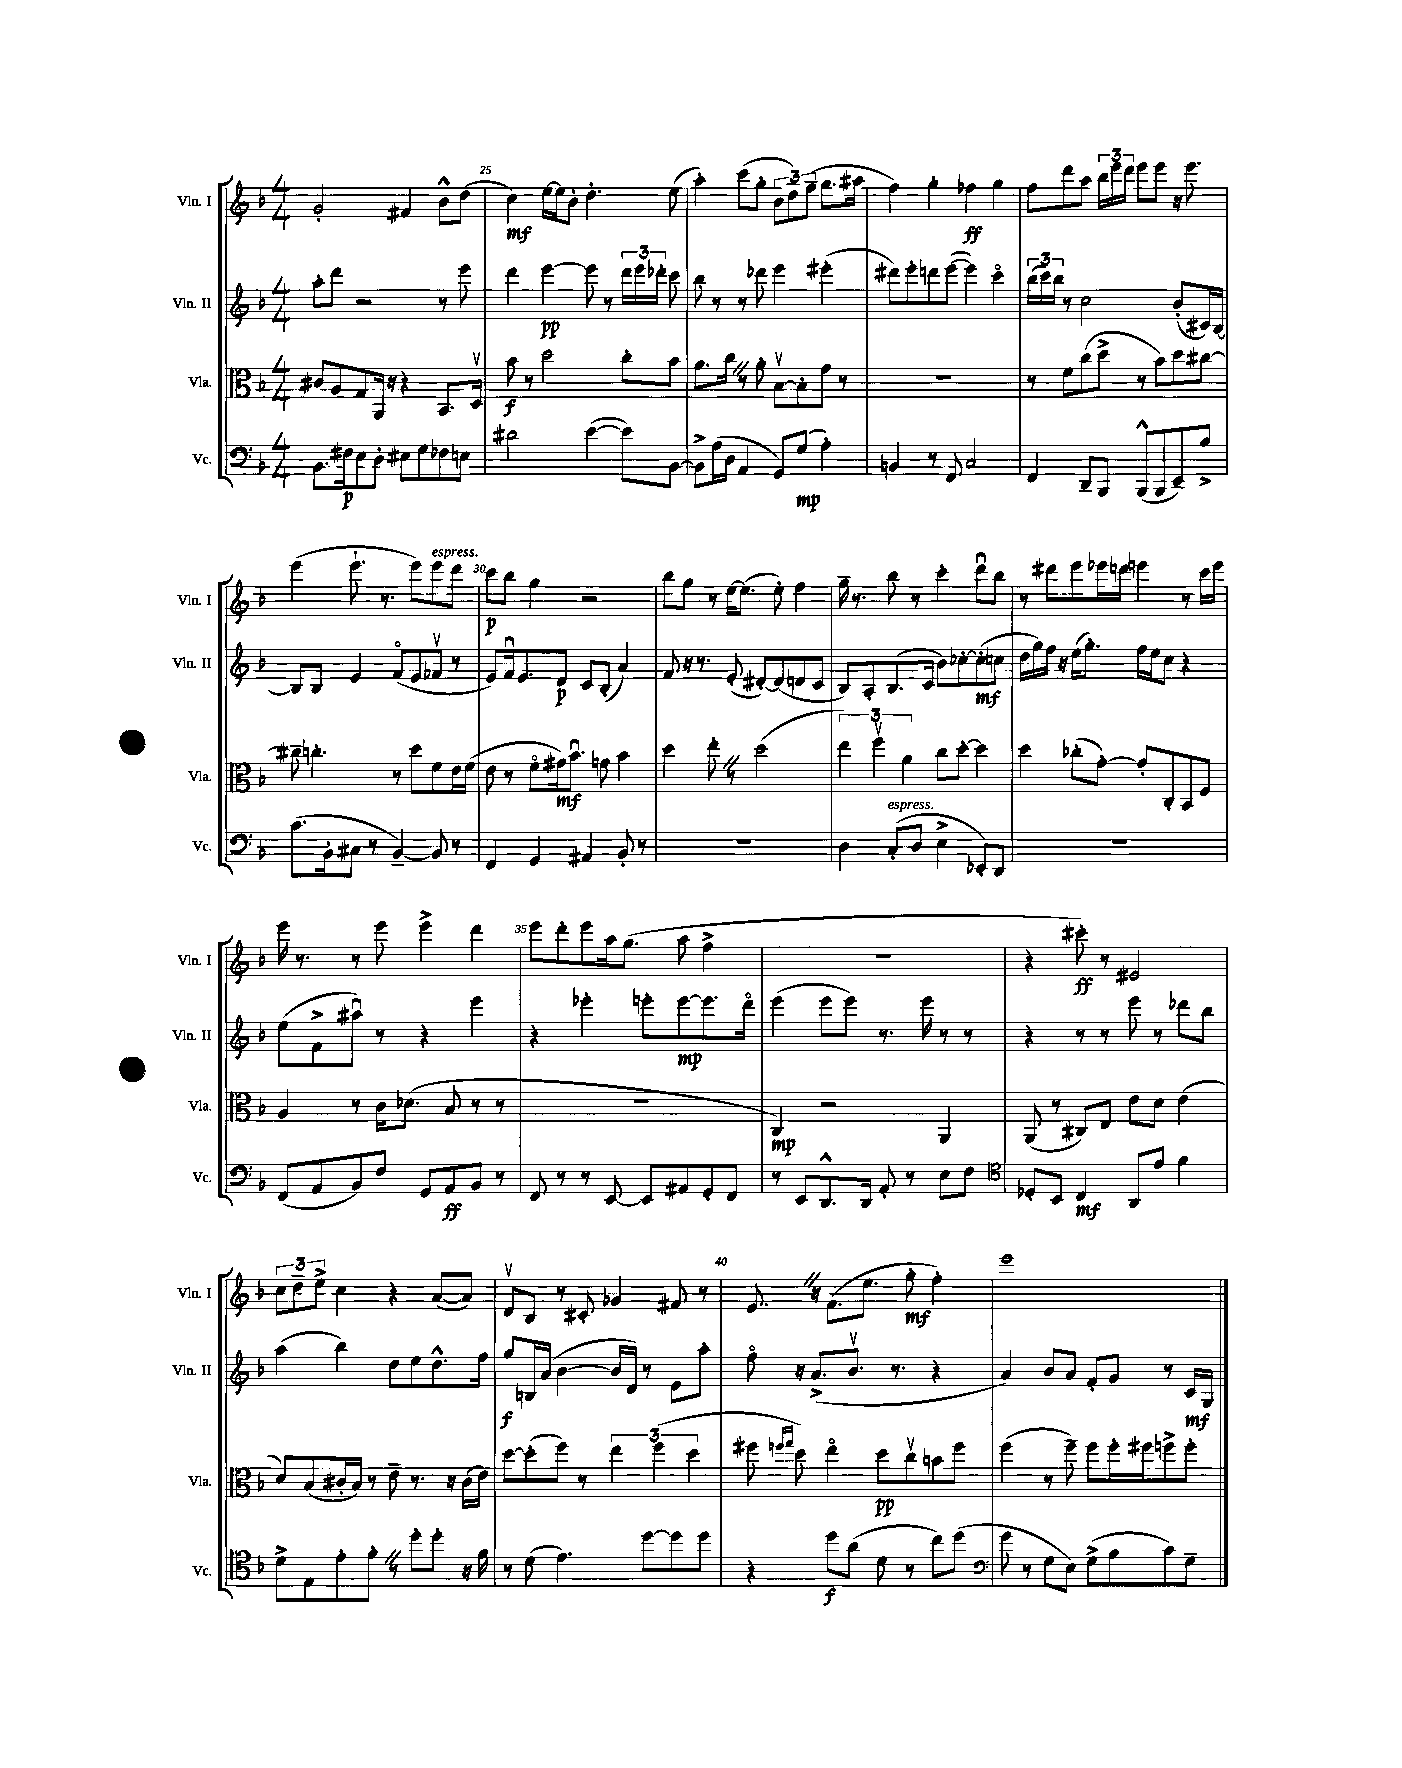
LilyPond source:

<<
\new StaffGroup <<
\new Staff = "s0" \with { instrumentName = "Vln. I" shortInstrumentName = "Vln. I" } {
    \clef treble \key f \major \numericTimeSignature \time 4/4
    \autoBeamOff g'2-. fis'4 bes'8[-^ d''8]( |
    c''4\mf) e''16[~ e''16 bes'8]-. d''4.-. e''8( |
    a''4-.) c'''8[( g''8]-. \tuplet 3/2 { bes'8[ d''8--) f''8]--( } g''8.[ ais''16] |
    f''4) g''4-. fes''4\ff g''4 |
    f''8[ d'''8 a''8] \tuplet 3/2 { bes''16[ e'''16 d'''16] } e'''8[ e'''8] r16 e'''8. |
    e'''4( e'''8.-! r8. e'''8[) e'''8^\markup { \italic "espress." } d'''8] |
    c'''8[\p bes''8] g''4 r2 |
    bes''8[ g''8] r8 e''16[~ e''8.]( e''8-.) f''4 |
    g''16-- r8. bes''8 r8 c'''4-. d'''8[\downbow bes''8] |
    r8 dis'''8[ e'''8 ees'''16 d'''16] e'''4 r8 c'''16[ e'''16] |
    e'''16 r8. r8 e'''8 e'''4-> d'''4 |
    e'''8[ d'''8-. e'''8 a''16 g''8.]( a''8 f''4-> |
    R1 |
    r4 cis'''8-.\ff) r8 eis'2 |
    \tuplet 3/2 { c''8[ d''8-- e''8]-> } c''4 r4 a'8[~( a'8]) |
    d'8[\upbow bes8] r8 cis'8-. ges'4 fis'8 r8 |
    e'8. \once \override BreathingSign.text = \markup { \musicglyph "scripts.caesura.straight" } \breathe r16 f'8.[( e''8.] g''8-.\mf f''4-.) |
    e'''1 \bar "|." |
}
\new Staff = "s1" \with { instrumentName = "Vln. II" shortInstrumentName = "Vln. II" } {
    \clef treble \key f \major \numericTimeSignature \time 4/4
    \autoBeamOff a''8[-. d'''8] r2 r8 e'''8 |
    d'''4 e'''4~\pp e'''8 r8 \tuplet 3/2 { d'''16[ e'''16 des'''16]-. } c'''8 |
    bes''8 r8 r8 des'''8 e'''4 eis'''4-.( |
    dis'''8[) e'''8-. d'''8 e'''8]~( e'''4) c'''4\flageolet |
    \tuplet 3/2 { bes''16[( c'''16) bes''16] } r8 c''2 bes'8[-.( cis'16) bes16]~ |
    bes8[ bes8] e'4 f'8[\flageolet( e'8 fes'8]\upbow r8 |
    e'8[) f'16\downbow e'8. d'8]\p c'8[ bes8]-.( a'4) |
    f'8 r16 r8. e'8-.( dis'8[~-.) dis'8( d'8 c'8] |
    bes8[) a8-. bes8.( c'16] bes'8[) ces''8~-. ces''8-.\mf( c''8] |
    d''16[ g''16) f''16] r16 e''16[( g''8.]-.) f''16[ e''16 c''8] r4 |
    e''8[( f'8-> ais''8]\downbow) r8 r4 e'''4 |
    r4 ees'''4-. e'''8[-. e'''8~\mp e'''8. d'''16]\flageolet |
    e'''4( e'''8[ e'''8]) r8. e'''16 r8 r8 |
    r4 r8 r8 e'''8 r8 des'''8[ bes''8] |
    a''4( bes''4) d''8[ e''8 d''8.-^ f''16] |
    g''8[\f b16 a'16]( bes'4~ bes'16[ d'16]) r8 e'8[ a''8]-. |
    f''8\flageolet r16 a'8.[->( bes'8.]\upbow r8. r4 |
    a'4) bes'8[ a'8] f'8[-. g'8] r8 c'16[\mf g16] \bar "|." |
}
\new Staff = "s2" \with { instrumentName = "Vla." shortInstrumentName = "Vla." } {
    \clef alto \key f \major \numericTimeSignature \time 4/4
    \autoBeamOff cis'8[ a8 g8 a,16] r16 r4 bes,8.[ d16]\upbow |
    bes'8\f r8 d''2 c''8[-. bes'8] |
    a'8.[ c''16] \once \override BreathingSign.text = \markup { \musicglyph "scripts.caesura.straight" } \breathe r8 a'8-. bes8[~\upbow bes8-. g'8] r8 |
    R1 |
    r8 f'8[ c''8( d''8]-> r8 bes'8[) d''8 cis''8]~ |
    cis''8-- c''4.-. r8 d''8[ f'8 e'16 f'16]( |
    e'8 r8 f'8[\flageolet gis'16\mf) bes'8.]\downbow g'8 bes'4 |
    d''4 e''8-. \once \override BreathingSign.text = \markup { \musicglyph "scripts.caesura.straight" } \breathe r8 d''2( |
    \tuplet 3/2 { e''4) f''4\upbow a'4 } c''8[ d''8]~-. d''4 |
    d''4 ces''8[-.( g'8]~-.) g'8[-. c8-. bes,8 f8] |
    a4 r8 c'16[ des'8.]( bes8 r8 r8 |
    R1 |
    c4\mp) r2 a,4 |
    a,8( r8 cis8[) e8] e'8[ d'8] e'4( |
    d'8[) bes8( cis'16-. bes16]) r8 e'8-- r8. r16 cis'16[( e'16]) |
    d''8[~ d''8-.( f''8]) r8 \tuplet 3/2 { e''4 f''4( d''4 } |
    fis''8 \grace { f''16[ g''16] } d''8) e''4\flageolet d''8[\pp c''8\upbow b'8 f''8] |
    f''4( r8 f''8--) f''8[ f''16-. fis''16 f''8-> f''8]-. \bar "|." |
}
\new Staff = "s3" \with { instrumentName = "Vc." shortInstrumentName = "Vc." } {
    \clef bass \key f \major \numericTimeSignature \time 4/4
    \autoBeamOff bes,8.[ fis16\p e8 d8]-. eis8[ g8 fes8 e8] |
    dis'2 e'4~( e'8[) bes,8]~ |
    bes,8[-> a16( d16] a,4 g,8[) g8]\mp( a4-.) |
    b,4 r8 f,8 c2 |
    f,4 d,8[-- bes,,8] bes,,8[-^( bes,,8 e,8--) bes8]-> |
    c'8.[( bes,16-. cis8] r8 bes,4~--) bes,8 r8 |
    f,4 g,4 ais,4 bes,8-. r8 |
    R1 |
    d4 c8[-.^\markup { \italic "espress." }( d8] e4-> ees,8[-.) d,8] |
    r1 |
    f,8[( a,8 bes,8) f8] g,8[ a,8\ff bes,8] r8 |
    f,8 r8 r8 e,8~ e,8[ ais,8 g,8-. f,8] |
    r8 e,8[ d,8.-^ d,16] a,8-. r8 e8[ f8] |
    \clef tenor des8[-. bes,8] c4\mf a,8[ e'8] f'4 |
    d'8[-> e8 e'8-. f'8]-. \once \override BreathingSign.text = \markup { \musicglyph "scripts.caesura.straight" } \breathe r8 d''8[-. d''8]-. r16 f'16 |
    r8 d'8( e'4.) d''8[~ d''8 d''8] |
    r4 d''8[\f a'8]( d'8 r8 c''8[) d''8]( |
    \clef bass g'8 r8 g8[ e8]) g8[->( bes8 c'8) g8]-- \bar "|." |
}
>>
>>
\layout { \context { \Score currentBarNumber = #24 \override BarNumber.break-visibility = ##(#f #t #t) barNumberVisibility = #(every-nth-bar-number-visible 5) } }
